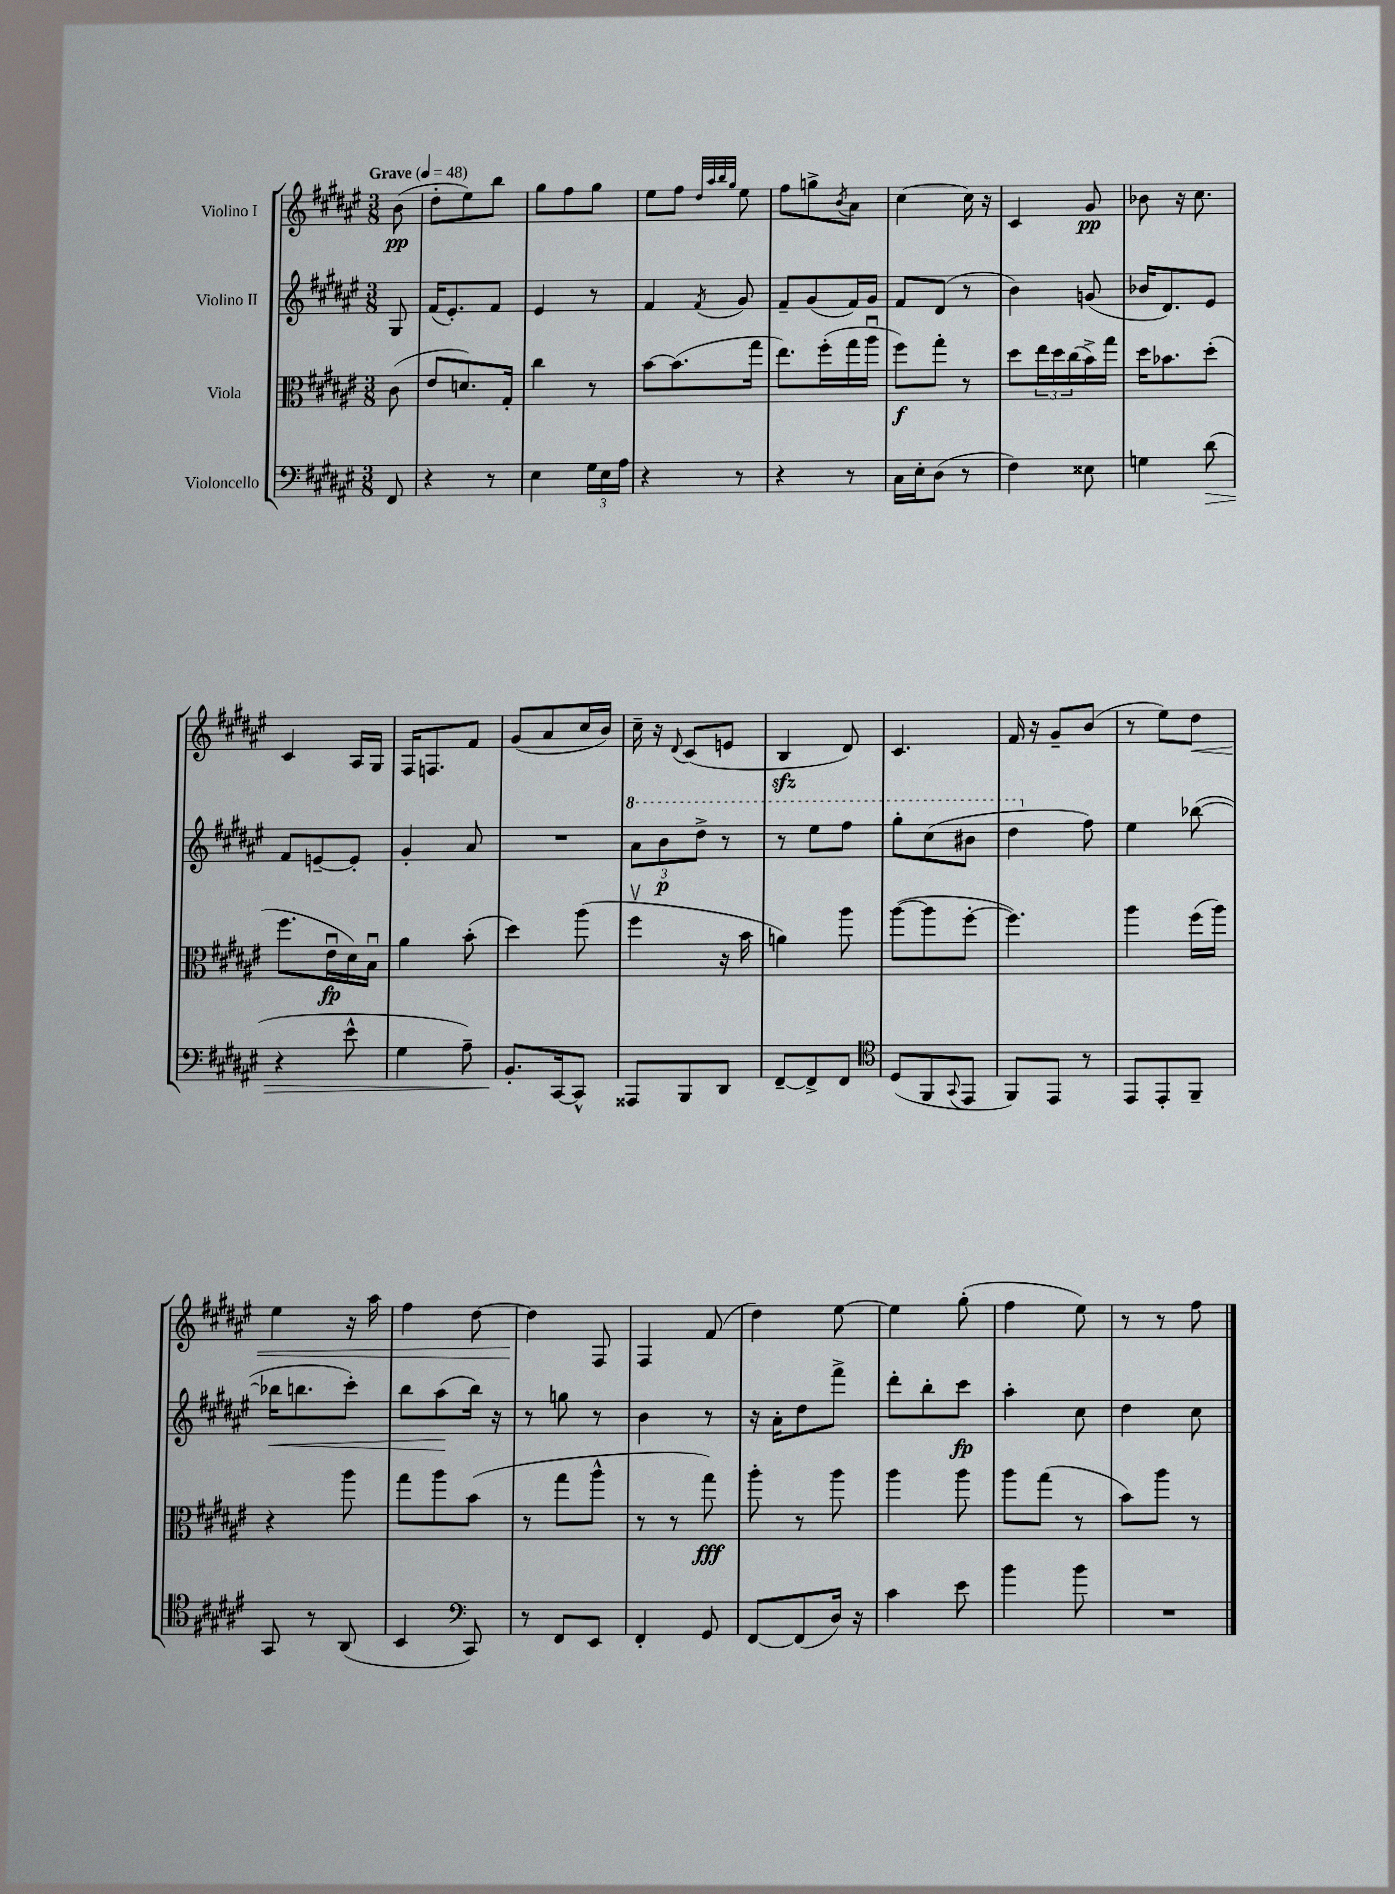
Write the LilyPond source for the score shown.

<<
\new StaffGroup <<
\new Staff = "s0" \with { instrumentName = "Violino I" } {
    \clef treble \key fis \major \numericTimeSignature \time 3/8 \partial 8 \tempo "Grave" 4 = 48
    b'8\pp( |
    dis''8-. eis''8) b''8 |
    gis''8 fis''8 gis''8 |
    eis''8 fis''8 \grace { dis''32 ais''32 b''32 gis''32 } eis''8 |
    fis''8 g''8-> \acciaccatura { b'8 } ais'8 |
    cis''4~ cis''16 r16 |
    cis'4 gis'8\pp |
    bes'8 r16 cis''8. |
    cis'4 ais16 gis16 |
    fis16 f8. fis'8 |
    gis'8( ais'8 cis''16 b'16) |
    cis''16-- r16 \appoggiatura { dis'8 } cis'8( e'8 |
    b4\sfz dis'8) |
    cis'4. |
    fis'16 r16 gis'8-- b'8( |
    r8 eis''8) dis''8\< |
    eis''4 r16 ais''16 |
    fis''4 dis''8~ |
    dis''4\! fis8 |
    fis4 fis'8( |
    dis''4) eis''8~ |
    eis''4 gis''8-.( |
    fis''4 eis''8) |
    r8 r8 fis''8 \bar "|." |
}
\new Staff = "s1" \with { instrumentName = "Violino II" } {
    \clef treble \key fis \major \numericTimeSignature \time 3/8 \partial 8
    gis8 |
    fis'16( eis'8.-.) fis'8 |
    eis'4 r8 |
    fis'4 \acciaccatura { fis'8 } gis'8 |
    fis'8-- gis'8( fis'16) gis'16 |
    fis'8 dis'8( r8 |
    b'4) g'8( |
    bes'16 dis'8.) eis'8 |
    fis'8 e'8~-- e'8-. |
    gis'4-. ais'8 |
    R4. |
    \tuplet 3/2 { \ottava #1 ais''8 b''8\p dis'''8-> } r8 |
    r8 eis'''8 fis'''8 |
    gis'''8-. cis'''8( bis''8 |
    dis'''4 \ottava #0 fis''8) |
    eis''4 bes''8~( |
    bes''16\< b''8. cis'''8-.) |
    b''8 ais''8\!( b''16) r16 |
    r8 g''8 r8 |
    b'4 r8 |
    r16 ais'16-. dis''8 fis'''8-> |
    dis'''8-. b''8-. cis'''8\fp |
    ais''4-. cis''8 |
    dis''4 cis''8 \bar "|." |
}
\new Staff = "s2" \with { instrumentName = "Viola" } {
    \clef alto \key fis \major \numericTimeSignature \time 3/8 \partial 8
    cis'8( |
    eis'8 d'8.) gis16-. |
    cis''4 r8 |
    b'8~ b'8.( gis''16 |
    eis''8.) fis''16-.( gis''16 ais''16\downbow |
    fis''8\f) gis''8-. r8 |
    dis''8 \tuplet 3/2 { eis''16 dis''16 cis''16( } b'16->) gis''16 |
    dis''16 bes'8. dis''8-.( |
    fis''8. eis'16\downbow\fp dis'16) b16\downbow |
    ais'4 b'8-.( |
    dis''4) ais''8( |
    fis''4\upbow r16 b'16 |
    a'4) ais''8 |
    ais''8~( ais''8 fis''8~-. |
    fis''4.) |
    ais''4 fis''16( ais''16) |
    r4 ais''8 |
    gis''8 ais''8 b'8( |
    r8 gis''8 ais''8-^ |
    r8 r8 gis''8\fff) |
    ais''8-. r8 ais''8 |
    ais''4 ais''8 |
    ais''8 gis''8( r8 |
    b'8) ais''8 r8 \bar "|." |
}
\new Staff = "s3" \with { instrumentName = "Violoncello" } {
    \clef bass \key fis \major \numericTimeSignature \time 3/8 \partial 8
    fis,8 |
    r4 r8 |
    eis4 \tuplet 3/2 { gis16 eis16 ais16 } |
    r4 r8 |
    r4 r8 |
    cis16 eis16-. dis8( r8 |
    fis4) eisis8 |
    g4 dis'8\>( |
    r4 eis'8-^ |
    gis4 ais8--) |
    b,8.-.\! cis,16~ cis,8-^ |
    aisis,,8 b,,8 dis,8 |
    fis,8~-- fis,8-> fis,8 |
    \clef tenor dis8( fis,8 \appoggiatura { gis,8 } eis,8 |
    fis,8) eis,8 r8 |
    eis,8 eis,8-. fis,8-- |
    gis,8 r8 ais,8( |
    b,4 \clef bass cis,8) |
    r8 fis,8 eis,8 |
    fis,4-. gis,8 |
    fis,8~ fis,8( dis16) r16 |
    cis'4 eis'8 |
    b'4 b'8 |
    R4. \bar "|." |
}
>>
>>
\layout { \context { \Score \remove "Bar_number_engraver" } }
